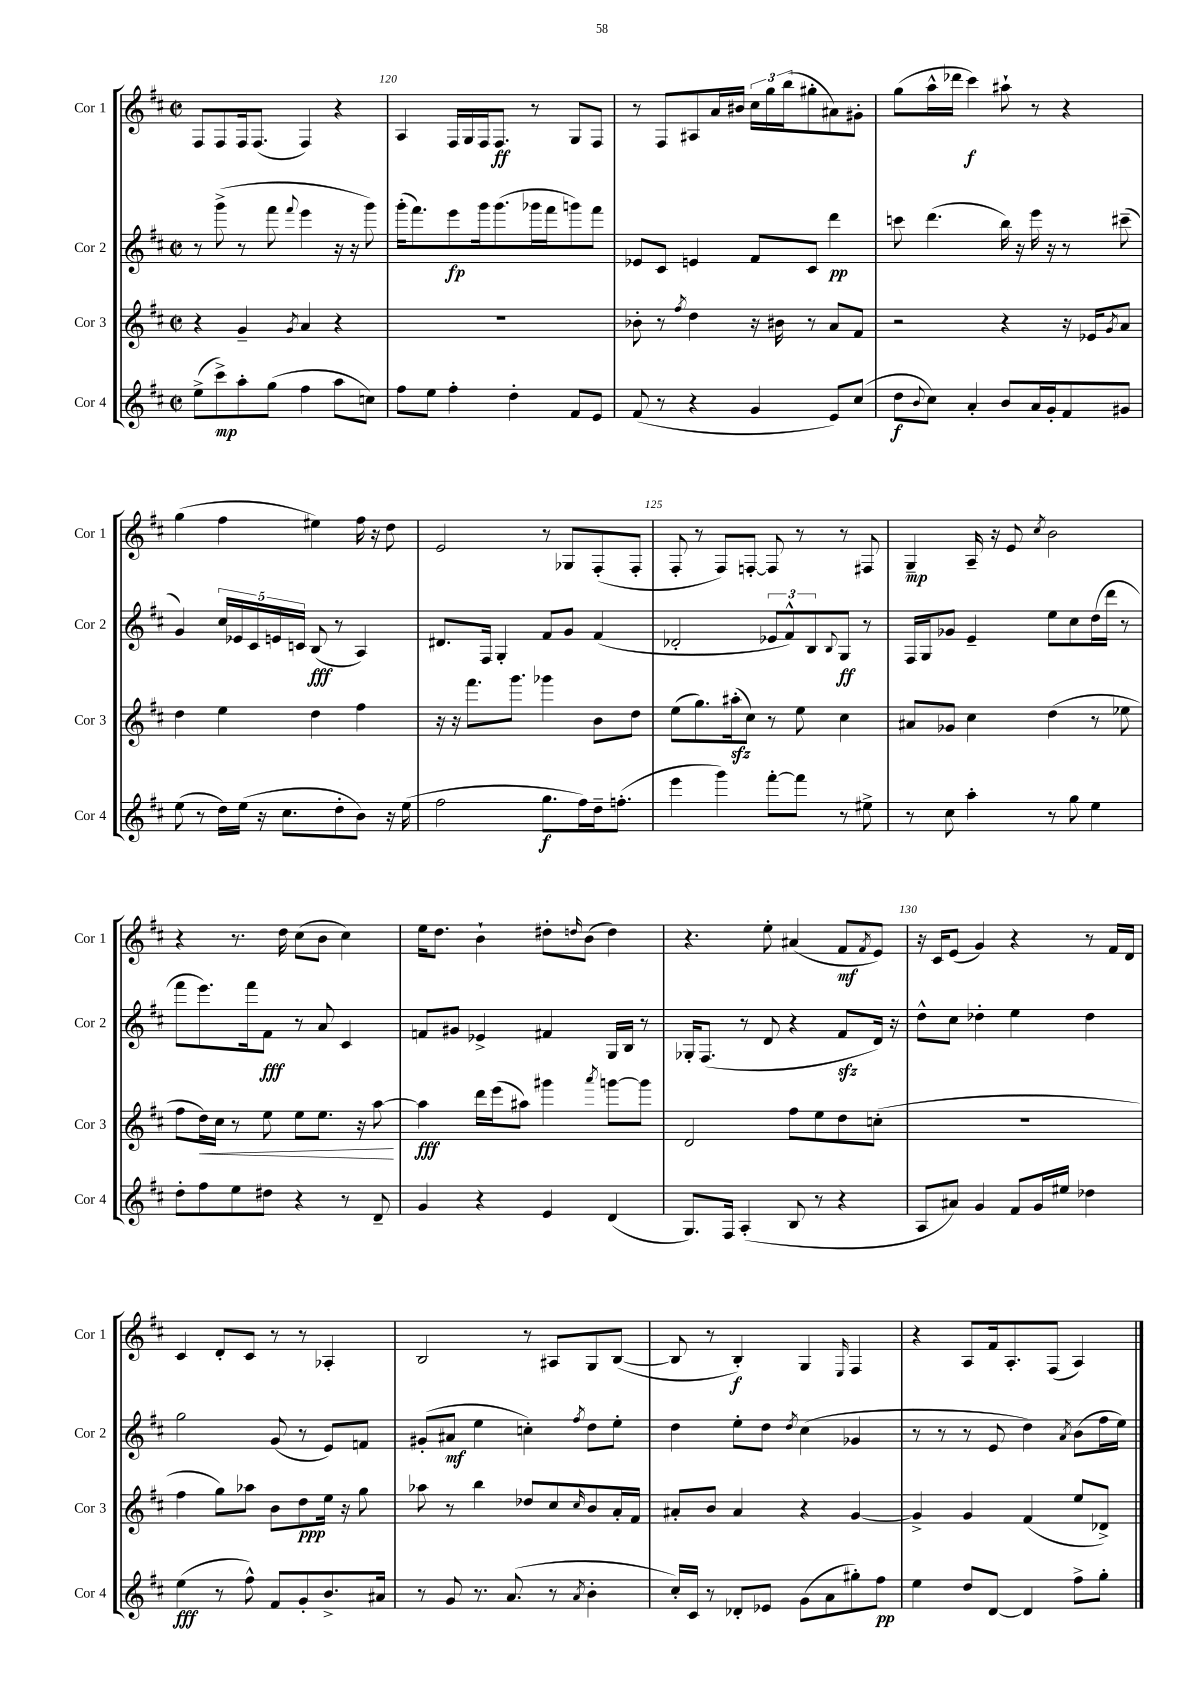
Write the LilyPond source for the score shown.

<<
\new StaffGroup <<
\new Staff = "s0" \with { instrumentName = "Cor 1" shortInstrumentName = "Cor 1" } {
    \clef treble \key d \major \defaultTimeSignature \time 2/2
    fis8 fis8 fis16 fis8.( fis4) r4 |
    a4 fis16 g16 fis16 fis8.\ff r8 g8 fis8 |
    r8 fis8 ais8 a'16 bis'16 \tuplet 3/2 { cis''16 g''16 b''16( } gis''8-. ais'8) gis'8-. |
    g''8( a''16-^ des'''16 cis'''4\f) ais''8-! r8 r4 |
    g''4( fis''4 eis''4) fis''16 r16 d''8 |
    e'2 r8 ges8 fis8-.( fis8-. |
    fis8-. r8 fis8) f8~-. f8 r8 r8 fis8 |
    g4--\mp a16-- r16 e'8 \acciaccatura { cis''8 } b'2 |
    r4 r8. d''16 cis''8( b'8 cis''4) |
    e''16 d''8. b'4-! dis''8-. \grace { d''16 } b'8( d''4) |
    r4. e''8-. ais'4( fis'8\mf \acciaccatura { fis'8 } e'8) |
    r16 cis'16 e'8( g'4) r4 r8 fis'16 d'16 |
    cis'4 d'8-. cis'8 r8 r8 aes4-. |
    b2 r8 ais8 g8 b8~( |
    b8 r8 b4-.\f) g4 \grace { e16 } fis4 |
    r4 a8 fis'16 a8.-. fis8( a4) \bar "|." |
}
\new Staff = "s1" \with { instrumentName = "Cor 2" shortInstrumentName = "Cor 2" } {
    \clef treble \key d \major \defaultTimeSignature \time 2/2
    r8 g'''8->( r8 fis'''8 \appoggiatura { fis'''8 } e'''4 r16 r16 g'''8) |
    g'''16-.( fis'''8.) e'''8\fp g'''16 g'''8.( ges'''16 fis'''16 g'''8) fis'''8 |
    ees'8 cis'8 e'4 fis'8 cis'8 d'''4\pp |
    c'''8 d'''4.( b''16) r16 e'''16 r16 r8 cis'''8--( |
    g'4) \tuplet 5/4 { cis''16 ees'16 cis'16 e'16 c'16 } b8\fff( r8 a4) |
    dis'8. fis16 g4-. fis'8 g'8 fis'4( |
    des'2-. \tuplet 3/2 { ees'8 fis'8-^) b8 } \appoggiatura { b8 } g8\ff r8 |
    fis16 g16 ges'8 e'4-- e''8 cis''8 d''16( d'''16 r8 |
    fis'''8 e'''8.) fis'''16 fis'8\fff r8 a'8 cis'4 |
    f'8 gis'8 ees'4-> fis'4 g16 b16 r8 |
    ges16-. fis8.( r8 d'8 r4 fis'8\sfz d'16) r16 |
    d''8-^ cis''8 des''4-. e''4 des''4 |
    g''2 g'8( r8 e'8) f'8 |
    gis'8-.( ais'8\mf e''4 c''4-.) \acciaccatura { fis''8 } d''8 e''8-. |
    d''4 e''8-. d''8 \acciaccatura { d''8 } cis''4( ges'4 |
    r8 r8 r8 e'8 d''4) \acciaccatura { a'8 } b'8( fis''16 e''16) \bar "|." |
}
\new Staff = "s2" \with { instrumentName = "Cor 3" shortInstrumentName = "Cor 3" } {
    \clef treble \key d \major \defaultTimeSignature \time 2/2
    r4 g'4-- \acciaccatura { g'8 } a'4 r4 |
    R1 |
    bes'8-. r8 \acciaccatura { fis''8 } d''4 r16 bis'16 r8 a'8 fis'8 |
    r2 r4 r16 ees'16 \acciaccatura { g'8 } a'8 |
    d''4 e''4 d''4 fis''4 |
    r16 r16 fis'''8. g'''8. ges'''4 b'8 d''8 |
    e''8( g''8.) ais''16-.\sfz( cis''8) r8 e''8 cis''4 |
    ais'8 ges'8 cis''4 d''4( r8 ees''8 |
    fis''8 d''16\<) cis''16 r8 e''8 e''8 e''8. r16 a''8~\! |
    a''4\fff d'''16 e'''16( ais''8) gis'''4 \acciaccatura { a'''8 } g'''8~ g'''8 |
    d'2 fis''8 e''8 d''8 c''8-.( |
    R1 |
    fis''4 g''8) aes''8 b'8 d''8\ppp e''16 r16 g''8 |
    aes''8 r8 b''4 des''8 cis''8 \grace { cis''16 } b'8 a'16-. fis'16 |
    ais'8-. b'8 ais'4 r4 g'4~ |
    g'4-> g'4 fis'4( e''8 des'8->) \bar "|." |
}
\new Staff = "s3" \with { instrumentName = "Cor 4" shortInstrumentName = "Cor 4" } {
    \clef treble \key d \major \defaultTimeSignature \time 2/2
    e''8->( cis'''8->\mp) a''8-. g''8( fis''4 a''8 c''8) |
    fis''8 e''8 fis''4-. d''4-. fis'8 e'8 |
    fis'8( r8 r4 g'4 e'8) cis''8( |
    d''8\f \appoggiatura { b'8 } cis''8) a'4-. b'8 a'16 g'16-. fis'8 gis'8 |
    e''8( r8 d''16) e''16( r16 cis''8. d''8-. b'8) r16 e''16( |
    fis''2 g''8.\f fis''16) d''16-- f''8.-.( |
    e'''4 g'''4) fis'''8~-. fis'''8 r8 eis''8-> |
    r8 cis''8 a''4-. r8 g''8 e''4 |
    d''8-. fis''8 e''8 dis''8 r4 r8 d'8-- |
    g'4 r4 e'4 d'4( |
    g8.) fis16 a4-.( b8 r8 r4 |
    a8 ais'8) g'4 fis'8 g'16 eis''16 des''4 |
    e''4\fff( r8 fis''8-^) fis'8 g'8-. b'8.-> ais'16 |
    r8 g'8 r8. a'8.( r8 \acciaccatura { a'8 } b'4-. |
    cis''16-.) cis'16 r8 des'8-. ees'8 g'8( a'8 gis''8-.) fis''8\pp |
    e''4 d''8 d'8~ d'4 fis''8-> g''8-. \bar "|." |
}
>>
>>
\layout { \context { \Score currentBarNumber = #119 \override BarNumber.break-visibility = ##(#f #t #t) barNumberVisibility = #(every-nth-bar-number-visible 5) } }
